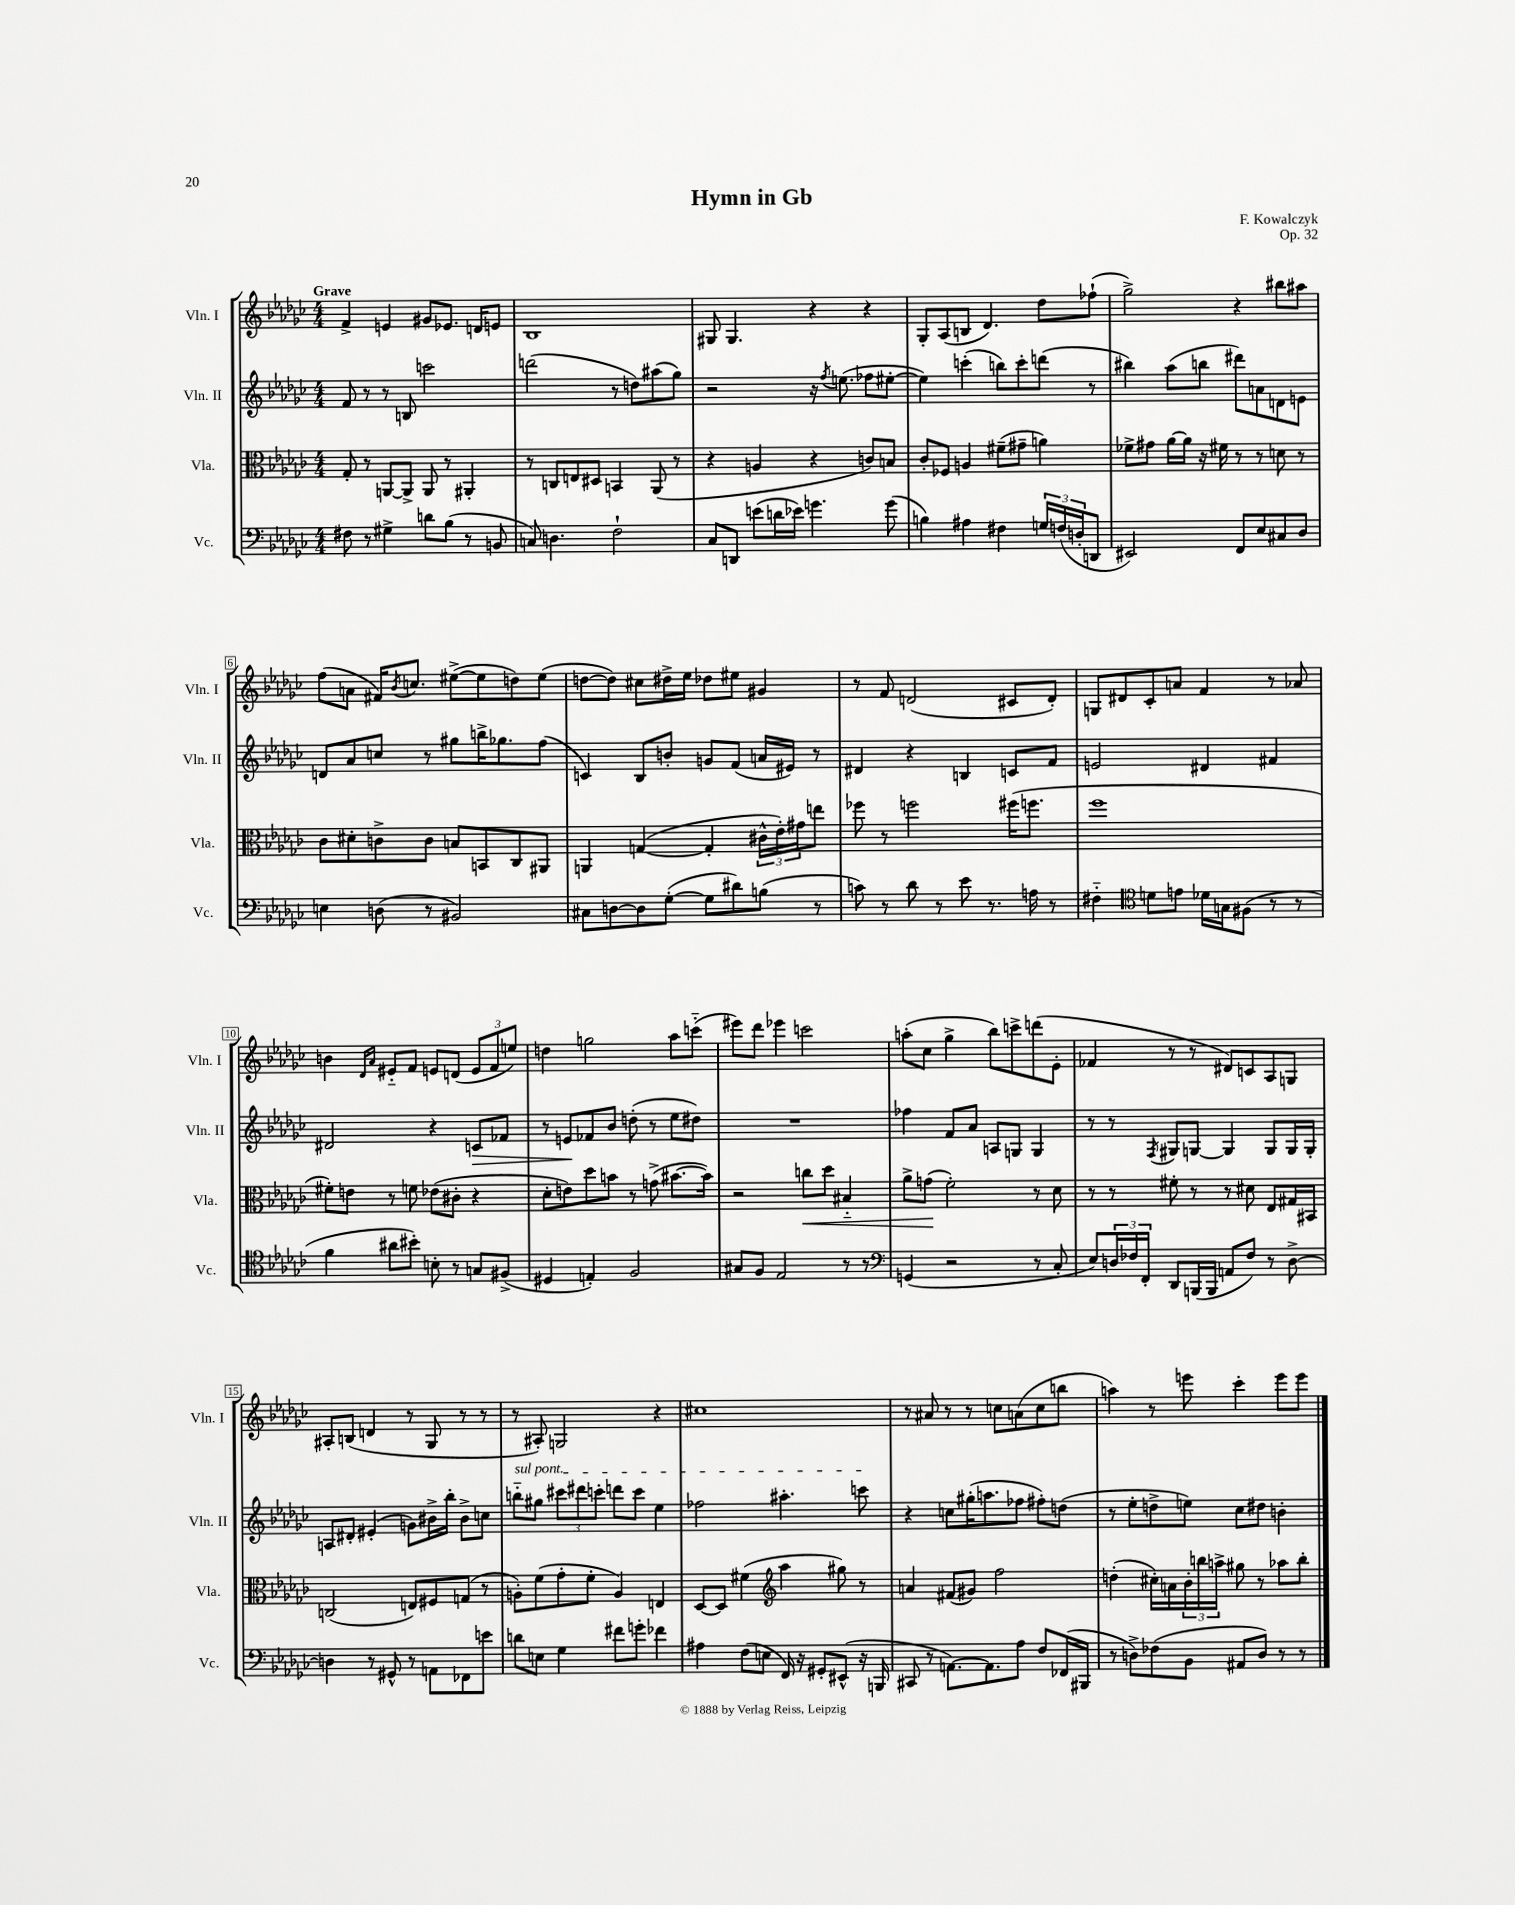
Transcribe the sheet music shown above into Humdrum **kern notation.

**kern	**kern	**dynam	**kern	**dynam	**kern
*part4	*part3	*part3	*part2	*part2	*part1
*staff4	*staff3	*staff3	*staff2	*staff2	*staff1
*I"Vc.	*I"Vla.	*	*I"Vln. II	*	*I"Vln. I
*I'Vc.	*I'Vla.	*	*I'Vln. II	*	*I'Vln. I
*clefF4	*clefC3	*	*clefG2	*	*clefG2
*k[b-e-a-d-g-c-]	*k[b-e-a-d-g-c-]	*	*k[b-e-a-d-g-c-]	*	*k[b-e-a-d-g-c-]
*M4/4	*M4/4	*	*M4/4	*	*M4/4
=1	=1	=1	=1	=1	=1
!	!	!	!	!	!LO:TX:a:B:t=Grave
8F#X\	8G-'/	.	8f/	.	4f^/
8r	8r	.	8r	.	.
4G#X^\	[8AAn/L	.	8r	.	4en/
.	8AA^/J]	.	8Bn/	.	.
8dn\L	8AA/	.	2cccn\	.	8g#X/L
(8B-\J	8r	.	.	.	8.e-X/J
8r	4AA#X'/	.	.	.	.
.	.	.	.	.	16dn/KL
8BBn/	.	.	.	.	8en/J
=2	=2	=2	=2	=2	=2
8Cn/)	8r	.	(2dddn\	.	1B-
4.Dn\	8Cn/L	.	.	.	.
.	8En/	.	.	.	.
.	8D#X/J	.	.	.	.
2F`\	4BBn/	.	8r	.	.
.	.	.	8ddn\L)	.	.
.	(8AA-/	.	(8aa#X\	.	.
.	8r	.	8gg-\J)	.	.
=3	=3	=3	=3	=3	=3
8C-/L	4r	.	2r	.	8G#X/
8DDn/J	.	.	.	.	4.G#/
(8en\L	4An/	.	.	.	.
16dn\L	.	.	.	.	.
16e-X\JJ)	.	.	.	.	.
4.gn\	4r	.	16r	.	4r
.	.	.	8qff/	.	.
.	.	.	(8.een\	.	.
.	8cn/L)	.	8ff-X\L	.	4r
(8g\	8Bn/J	.	[8ee#X'\J	.	.
=4	=4	=4	=4	=4	=4
4Bn\)	8c-'/L	.	4ee#\])	.	8G-'/L
.	8F-X/J	.	.	.	(8A-/
4A#X\	4An/	.	(4cccn'\	.	8Bn/J
.	.	.	.	.	4.d-/)
4F#X\	(8f#X~\L	.	8bbn\L)	.	.
.	8g#X~\J	.	8ccc'\	.	.
24Gn/LL	4an\)	.	(8dddn\J	.	8dd-\L
(24Fn/	.	.	.	.	.
24Dn'/J	.	.	.	.	.
8DDn/J	.	.	8r	.	(8ff-X`\J
=5	=5	=5	=5	=5	=5
2EE#X/)	8f-X^\L	.	4bb#X\)	.	2gg-^\)
.	8g#X\J	.	.	.	.
.	[16a-\LL	.	(8aa-\L	.	.
.	16a-\JJ]	.	.	.	.
.	16r	.	8bbn\J	.	.
.	16f#X\	.	.	.	.
8FF/L	8r	.	8ddd#X\L)	.	4r
8E-/	8r	.	8an\	.	.
8C#X/	8dn\	.	8dn\	.	8bb#X\L
8D-/J	8r	.	8en\J	.	8aa#X\J
!!LO:LB:g=z
=6	=6	=6	=6	=6	=6
4En\	8c-\L	.	8dn/L	.	(8ff\L
.	8d#X'\	.	8a-/	.	8an\J
(8Dn\	8cn^\	.	8ccn/J	.	16f#X/KL)
.	.	.	.	.	8qb-/
.	.	.	.	.	8.ccn/J
8r	8c\J	.	8r	.	.
2BB#X/)	8Bn/L	.	8gg#X\L	.	([8ee#X^\L
.	8BBn/	.	16bbn^\K	.	8ee#\]
.	.	.	8.gg-X\	.	.
.	8C-/	.	.	.	8ddn\)
.	8AA#X/J	.	(8ff\J	.	(8ee#\J
=7	=7	=7	=7	=7	=7
8C#X\L	4AAn/	.	4cn/)	.	[8ddn\L
[8Dn\	.	.	.	.	8dd\J])
8D\]	([4Gn/	.	8B-/L	.	8cc#X\L
([8G-'\J	.	.	8bn'/J	.	16dd#X^\L
.	.	.	.	.	16ee-\JJ
8G-\L]	4G'/]	.	8gn/L	.	8dd-X\L
8d#X\)	.	.	(8f/J	.	8ee#X\J
(8Bn\J	24c#X^^\LL	.	16an/LL	.	4g#X/
.	24e-'\)	.	.	.	.
.	.	.	16e#X/JJ)	.	.
.	24g#X\J	.	.	.	.
8r	8een\J	.	8r	.	.
=8	=8	=8	=8	=8	=8
8cn\)	8ff-X\	.	4d#X/	.	8r
8r	8r	.	.	.	8f/
8d-\	2ffn\	.	4r	.	(2dn/
8r	.	.	.	.	.
8e-\	.	.	4Bn/	.	.
8.r	.	.	.	.	.
.	(16ff#X\KL	.	8cn/L	.	8c#X/L
16An\	8.ffn\J	.	.	.	.
8r	.	.	8f/J	.	8d'/J)
=9	=9	=9	=9	=9	=9
4F#X\	1ff	.	2en/	.	8Gn/L
.	.	.	.	.	8d#X/
*clefC4	*	*	*	*	*
8dn\L	.	.	.	.	8c-'/
8en\J	.	.	.	.	8an/J
16d-X\LL	.	.	4d#X/	.	4f/
16Gn\J	.	.	.	.	.
(8F#X\J	.	.	.	.	.
8r	.	.	4f#X/	.	8r
8r	.	.	.	.	8a-X/
!!LO:LB:g=z
=10	=10	=10	=10	=10	=10
4f\	8f#X'\L)	.	2d#X/	.	4bn\
.	8en\J	.	.	.	.
.	.	.	.	.	16qqd-/LL
.	.	.	.	.	16qqa-/JJ
8a#X\L	8r	.	.	.	8e#X/L
8b#X'\J)	8fn\	.	.	.	8f/J
8Bn'\	(8e-X\L	.	4r	.	8en/L
8r	8c#X'\J	.	.	.	(8dn/J
!	!	!	!	!LO:HP:b	!
8Gn/L	4r	.	8cn/L	>	12e/L
.	.	.	.	.	12f/
(8F#X^/J	.	.	8f-X/J	.	.
.	.	.	.	.	12een/J)
=11	=11	=11	=11	=11	=11
4D#X/	8d-'\L	.	8r	.	4ddn\
.	8en\)	.	8en/L	.	.
4En'/)	8dd-\	.	8f-X/	]	2ggn\
.	8bn\J	.	8b-/J	.	.
2F/	8r	.	(8ddn'\	.	.
.	(8gn^\	.	8r	.	.
.	[8.b#X\L	.	8ee-\L	.	8aa-\L
.	.	.	8dd#X\J)	.	(8cccn\J
.	16b#\Jk])	.	.	.	.
=12	=12	=12	=12	=12	=12
8G#X/L	2r	.	1r	.	8eee#X\L)
8F/J	.	.	.	.	8ddd-\J
2E-/	.	.	.	.	4eee-X\
!	!	!LO:HP:b	!	!	!
.	8ccn\L	<	.	.	2cccn\
.	8dd-\J	.	.	.	.
8r	4B#X/	.	.	.	.
8r	.	.	.	.	.
=13	=13	=13	=13	=13	=13
*clefF4	*	*	*	*	*
(4GGn/	8a-^\L	.	4ff-X\	.	(8aan'\L
.	(8gn\J	.	.	.	8cc-\J
2r	2f'\)	[	8f/L	.	4gg-^\
.	.	.	8a-/J	.	.
.	.	.	8An/L	.	8bb-\L)
.	.	.	8Gn/J	.	8cccn^\
8r	8r	.	4G/	.	(8dddn\
8C-'/	8d-\	.	.	.	8e-'\J
=14	=14	=14	=14	=14	=14
8E-/L)	8r	.	8r	.	4f-X/
24Dn/L	8r	.	8r	.	.
24F-X/	.	.	.	.	.
24FF'/JJ	.	.	.	.	.
.	.	.	8qF/	.	.
8DD-/L	8f#X'\	.	8G#X/L	.	8r
(16BBBn/L	8r	.	[8Gn/J	.	8r
16BBB/JJ	.	.	.	.	.
8AAn/L	8r	.	4G/]	.	8d#X/L)
8F-/J)	8d#X\	.	.	.	8cn/
8r	8E-/L	.	8G/L	.	8A-/
[8D^\	16G#X/L	.	16G/L	.	8Gn/J
.	16BB#X/JJ	.	16G'/JJ	.	.
!!LO:LB:g=z
=15	=15	=15	=15	=15	=15
4Dn\]	(2Cn/	.	8An/L	.	8A#X'/L
.	.	.	8d#X'/J	.	(8Bn/J
8r	.	.	(4e#X'/	.	4dn/
8GG#X^^/	.	.	.	.	.
8r	8En/L)	.	8gn\L)	.	8r
8AAn\L	8F#X/	.	16b#X^\L	.	8G-/
.	.	.	16bb-'\JJ	.	.
8FF-X\	(8Gn/J	.	8b#^\L	.	8r
8en\J	8r	.	8ccn\J	.	8r
=16	=16	=16	=16	=16	=16
!	!	!	!LO:TX:a:i:t=sul pont.	!	!
8dn\L	8An'\L)	.	8bbn\L	.	8r
8En\J	(8f\	.	8gg#X\J	.	8A#X'/)
4G-\	8g-'\	.	12ccc#X\L	.	2Gn/
.	.	.	12ddd#X\	.	.
.	8f'\J	.	.	.	.
.	.	.	12cccn'\J	.	.
8f#X\L	4A/)	.	8dddn\L	.	.
8gn'\J	.	.	8ccc\J	.	.
4f-X\	4En/	.	4ee-\	.	4r
=17	=17	=17	=17	=17	=17
4A#X\	[8D-/L	.	2ff-X\	.	1cc#X
.	8D-/J]	.	.	.	.
(8F\L	(4f#X\	.	.	.	.
8En\J	.	.	.	.	.
*	*clefG2	*	*	*	*
16FF/)	4aa-\	.	4.aa#X'\	.	.
16r	.	.	.	.	.
8GG#X'/L	.	.	.	.	.
(8EE#X^^/J	8gg#X\)	.	.	.	.
16r	8r	.	8cccn\	.	.
16BBBn/	.	.	.	.	.
=18	=18	=18	=18	=18	=18
8CC#X/	4an/	.	4r	.	8r
8r	.	.	.	.	8a#X/
[8.AAn\L)	(8f#X/L	.	8ccn\L	.	8r
.	8g#X/J)	.	(16gg#X'\K	.	8r
8.AA\]	.	.	8.aan\	.	.
.	2ff\	.	.	.	8ccn\L
8A-\J	.	.	8ff-X\J	.	(8an\
8F/L	.	.	8ff#X'\L)	.	8cc\
(16FF-X/L	.	.	(8ddn\J	.	8bbn\J
16BBB#X/JJ	.	.	.	.	.
=19	=19	=19	=19	=19	=19
8r	(4ddn'\	.	8r	.	4aan\)
8Dn^\L)	.	.	8ee-'\L	.	.
(8F-X\	16cc#X'\LL)	.	8ddn^\	.	8r
.	16an\	.	.	.	.
8BB-\J	24b-'\	.	8een\J)	.	8eeen\
.	24bbn\	.	.	.	.
.	24aan^\JJ	.	.	.	.
8AA#X/L	8gg#X\	.	8cc-\L	.	4ccc-'\
8D/J)	8r	.	8dd#X\J	.	.
8r	8aa-X\L	.	4bn'\	.	8eee\L
8r	8bb'\J	.	.	.	8eee\J
==	==	==	==	==	==
*-	*-	*-	*-	*-	*-
